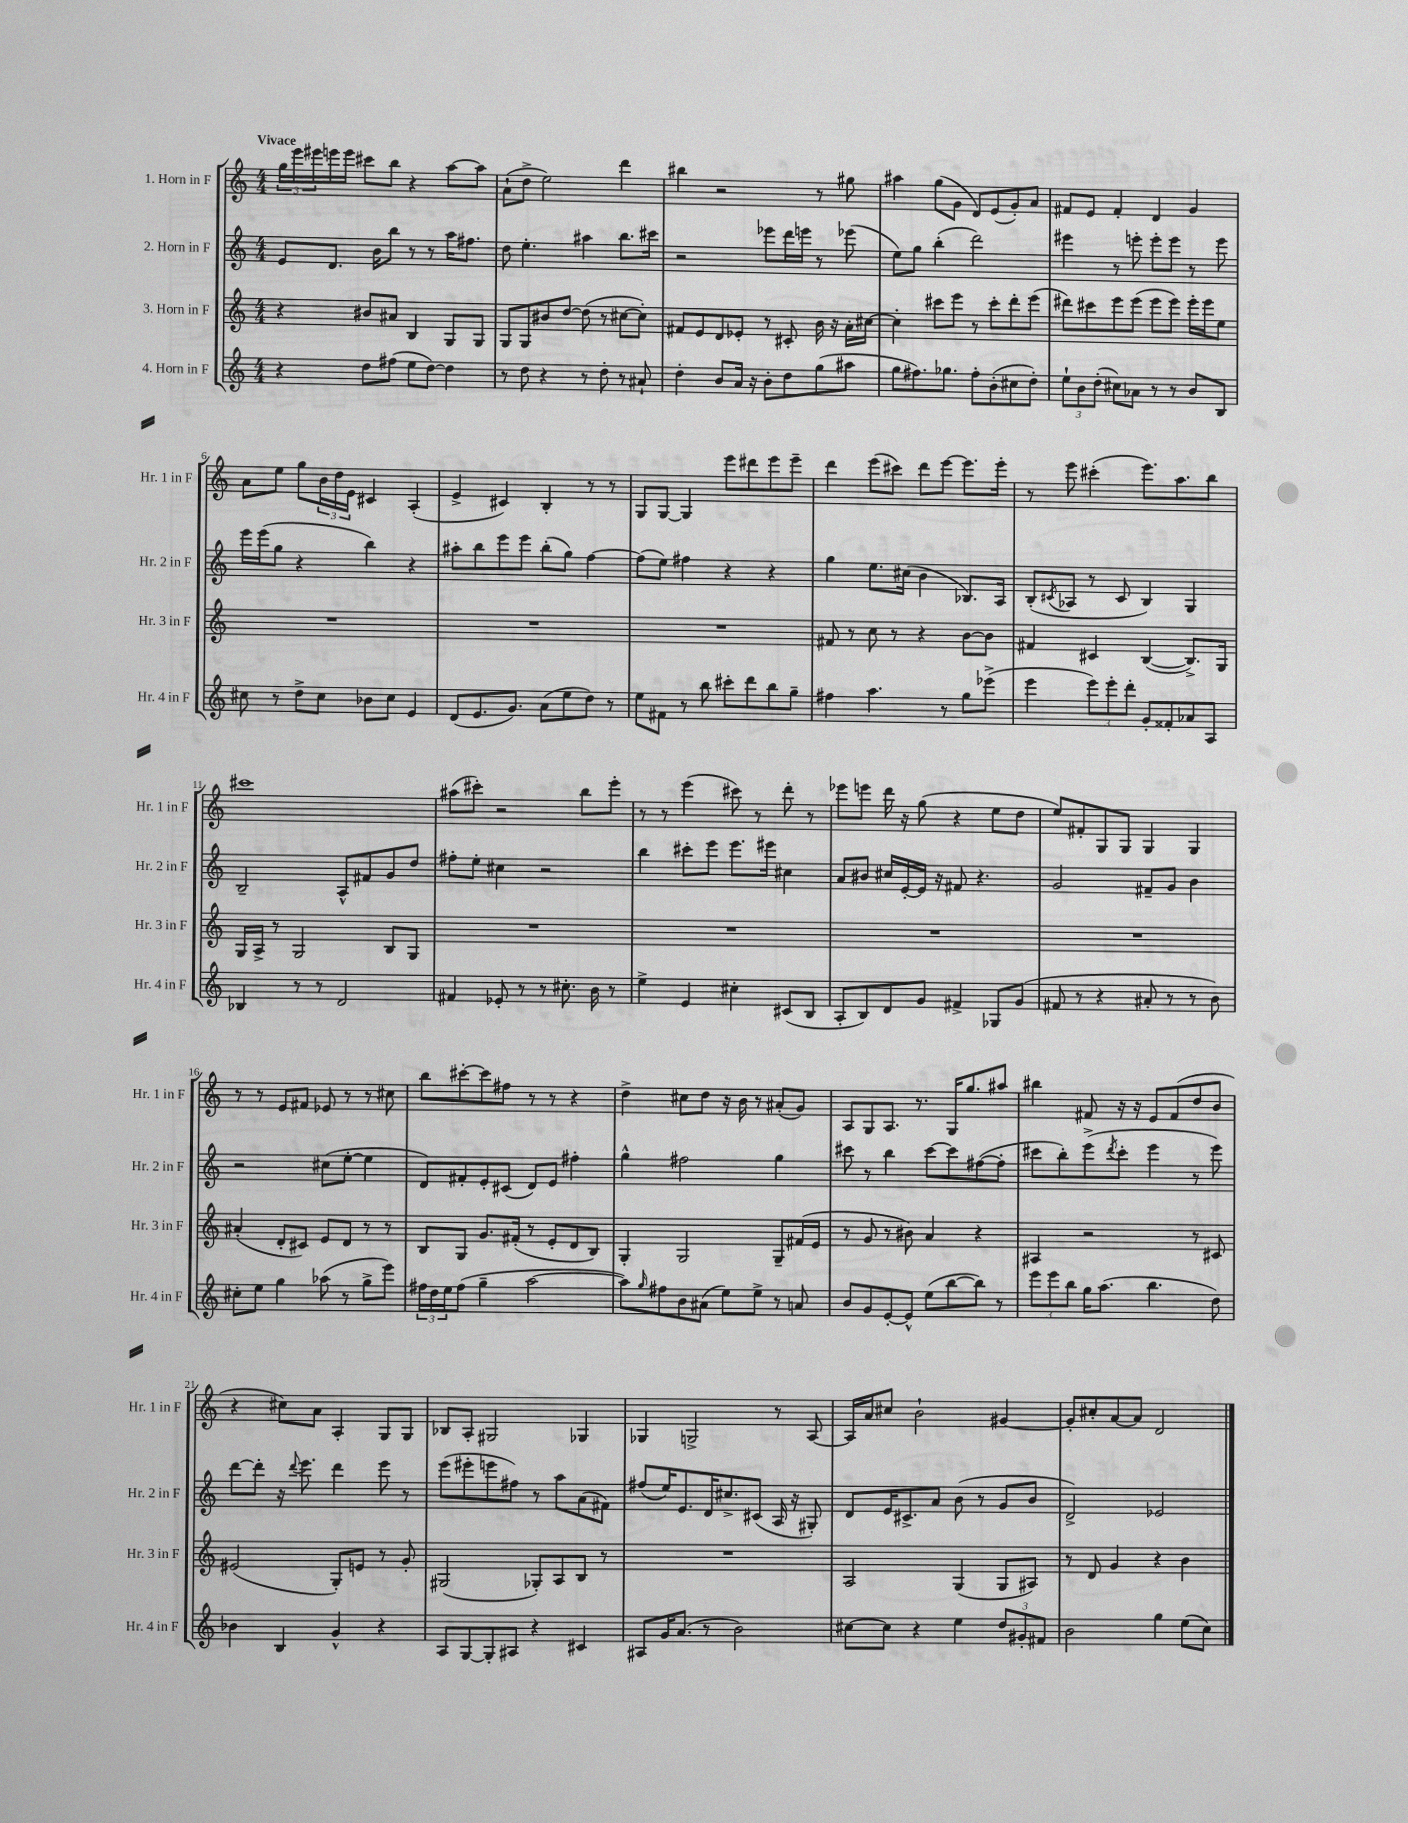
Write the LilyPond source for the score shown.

<<
\new StaffGroup <<
\new Staff = "s0" \with { instrumentName = "1. Horn in F" shortInstrumentName = "Hr. 1 in F" } {
    \clef treble \key c \major \numericTimeSignature \time 4/4 \tempo "Vivace"
    \tuplet 3/2 { g''16 e'''16 eis'''16 } e'''16 e'''16 cis'''8 b''8 r4 a''8~ a''8 |
    a'8-!( d''8-> e''2) d'''4 |
    bis''4 r2 r8 gis''8 |
    ais''4 g''8( g'8 d'8) e'8( g'8-.) a'8 |
    fis'8 e'8 fis'4-. d'4 g'4 |
    a'8 e''8 g''8 \tuplet 3/2 { b'16 d''16 e'16 } cis'4 a4-.( |
    e'4-> cis'4) b4-. r8 r8 |
    g8 g8~ g4 e'''8 dis'''8 e'''8 e'''8-- |
    d'''4 e'''8( cis'''8) d'''8 e'''8~ e'''8. e'''16-. |
    r8 e'''8 cis'''4-.( e'''8.) a''8. b''8 |
    cis'''1 |
    ais''8( cis'''8-.) r2 b''8 e'''8-. |
    r8 r8 e'''4( cis'''8) r8 d'''8-. r8 |
    ees'''8 e'''8 d'''16 r16 g''8( r4 e''8 d''8 |
    e''8) fis'8-. g8 g8 g4 g4 |
    r8 r8 e'8 fis'8 ees'8 r8 r8 cis''8 |
    b''8 cis'''8~-. cis'''8 fis''8 r8 r8 r4 |
    d''4-> cis''8 d''8 r16 b'16 r8 ais'8-.( g'8) |
    a8 g8 a8. r8. g16 g''8. ais''8 |
    bis''4 fis'8 r16 r16 e'8 fis'8( d''8 b'8 |
    r4 cis''8) a'8 a4-. g8 g8 |
    bes8 a8-. gis2 ges4 |
    ges4 g2-> r8 a8~ |
    a16 a'16 cis''8 b'2-! gis'4~ |
    gis'8-. cis''8-. a'8~ a'8 d'2 \bar "|." |
}
\new Staff = "s1" \with { instrumentName = "2. Horn in F" shortInstrumentName = "Hr. 2 in F" } {
    \clef treble \key c \major \numericTimeSignature \time 4/4
    e'8 d'8. b'16 b''8 r8 r8 a''16 fis''8. |
    d''8 e''4.-. ais''4 b''8. cis'''16 |
    r2 ees'''8 d'''16 e'''16 r8 ees'''8( |
    e''8) g''8 b''4-.( d'''2) |
    eis'''4 r8 e'''8-. e'''8-. e'''8 r8 e'''8 |
    e'''16 e'''16( g''8 r4 b''4) r4 |
    ais''8-. b''8 e'''8 e'''8 b''8-.( g''8) f''4~ |
    f''8( e''8) fis''4 r4 r4 |
    g''4 e''8. cis''16( b'4 bes8.) a16 |
    b8-.( \acciaccatura { cis'8 } aes8 r8 cis'8 b4) g4 |
    b2-- a8-^ fis'8 g'8 d''8 |
    fis''8-. e''8-. cis''4 r2 |
    b''4 cis'''8-. e'''8 e'''8. eis'''16 cis''4 |
    a'8 bis'8 cis''16 e'16~-. e'16 r16 fis'8 r4. |
    g'2 fis'8-- g'8 b'4 |
    r2 cis''8( e''8~-. e''4 |
    d'8) fis'8-. e'8-. cis'8( d'8) e'8 fis''4-. |
    g''4-^ fis''2 g''4 |
    cis'''8 r8 b''4 cis'''8~ cis'''8 fis''8~( fis''8-. |
    cis'''8 b''8-.) e'''8->( \acciaccatura { d'''8 } cis'''8-. e'''4 r8 e'''8) |
    d'''8~ d'''8-. r16 \appoggiatura { d'''8 } e'''8. d'''4 e'''8 r8 |
    e'''8( eis'''8-. e'''8 fis''8) r8 a''8 a'8( fis'8) |
    fis''8( e''16) e'8. d'16 cis''8.-> cis'8( a16 r16 gis8-.) |
    d'8 e'16 cis'8.-> a'8 b'8( r8 g'8 b'8 |
    d'2->) ees'2 \bar "|." |
}
\new Staff = "s2" \with { instrumentName = "3. Horn in F" shortInstrumentName = "Hr. 3 in F" } {
    \clef treble \key c \major \numericTimeSignature \time 4/4
    r4 bis'8 ais'8 b4 g8 g8 |
    g8 g8 bis'8 d''8~ d''8( r8 cis''8~ cis''8-.) |
    fis'8 e'8 d'8 ees'8-. r8 cis'8-. b'16 r16 a'16-. cis''16~ |
    cis''4-. cis'''8 e'''8 r8 cis'''8-. d'''8-. e'''8( |
    dis'''8) cis'''8 e'''8 e'''8( e'''8 e'''8) e'''16-. e'''16 e''8 |
    R1 |
    R1 |
    R1 |
    fis'8 r8 c''8 r8 r4 b'8~ b'8 |
    fis'4 cis'4 b4~( b8.->) g16 |
    g16 a16-> r8 g2 b8 g8 |
    R1 |
    R1 |
    R1 |
    R1 |
    ais'4-.( d'8-. cis'8) e'8 d'8 r8 r8 |
    b8 g8 g'8. fis'16-.( r8 e'8-. d'8 b8) |
    g4-. g2 g8-- fis'16( e'16 |
    r8 g'8 r8 bis'8) a'4 r4 |
    ais4 r2 r8 cis'8 |
    eis'2( g8-.) e'8 r8 g'8-. |
    gis2( ges8-.) a8 b8 r8 |
    R1 |
    a2 g4( g8 ais8) |
    r8 d'8 g'4 r4 b'4 \bar "|." |
}
\new Staff = "s3" \with { instrumentName = "4. Horn in F" shortInstrumentName = "Hr. 4 in F" } {
    \clef treble \key c \major \numericTimeSignature \time 4/4
    r4 d''8 fis''8( e''8 d''8~) d''4 |
    r8 d''8 r4 r8 d''8-. r8 ais'8-! |
    d''4-. b'8 a'16 r16 b'8-. d''8 g''8( ais''8 |
    g''8 fis''8.) ges''8. fis''8-. b'8-.( cis''8 d''8-.) |
    \tuplet 3/2 { e''8-! b'8 d''8-.( } cis''8) aes'8 r8 r8 b'8 b8 |
    cis''8 r8 d''8-> cis''8 bes'8 cis''8 e'4 |
    d'8( e'8. g'8.) a'8( e''8 d''8) r8 |
    e''8 fis'8 r8 b''8 cis'''8-. d'''8 b''8 g''8-- |
    fis''4 a''4. r8 g''8 ees'''8->( |
    e'''4 \tuplet 3/2 { e'''8) e'''8-. d'''8-. } g'8-. fisis'8-. aes'8 a8 |
    bes4 r8 r8 d'2 |
    fis'4 ees'8-. r8 r8 cis''8.-. b'16 r8 |
    e''4-> e'4 cis''4-. cis'8( b8 |
    a8-. b8) d'8 g'8 fis'4-> ges8 g'8( |
    fis'8 r8 r4 ais'8-. r8 r8 b'8) |
    cis''8-. e''8 g''4 aes''8( r8 g''8-> e'''8) |
    \tuplet 3/2 { fis''16 d''16 e''16 } fis''8( g''4-- a''2~ |
    a''8) \grace { g''16 } fis''8 b'8 ais'8( e''8) e''8-> r8 a'8 |
    b'8 g'8 e'8~-. e'8-^ e''8( b''8~ b''8) r8 |
    \tuplet 3/2 { e'''8 e'''8 b''8 } g''16 a''8.( b''4. d''8) |
    bes'4 b4 g'4-^ r4 |
    a8 g8~ g8-. ais8 r4 cis'4 |
    ais8 g'16 a'8.( r8 b'2) |
    cis''8~ cis''8 r4 e''4 \tuplet 3/2 { d''8 gis'8-. fis'8 } |
    b'2 g''4 e''8( c''8) \bar "|." |
}
>>
>>
